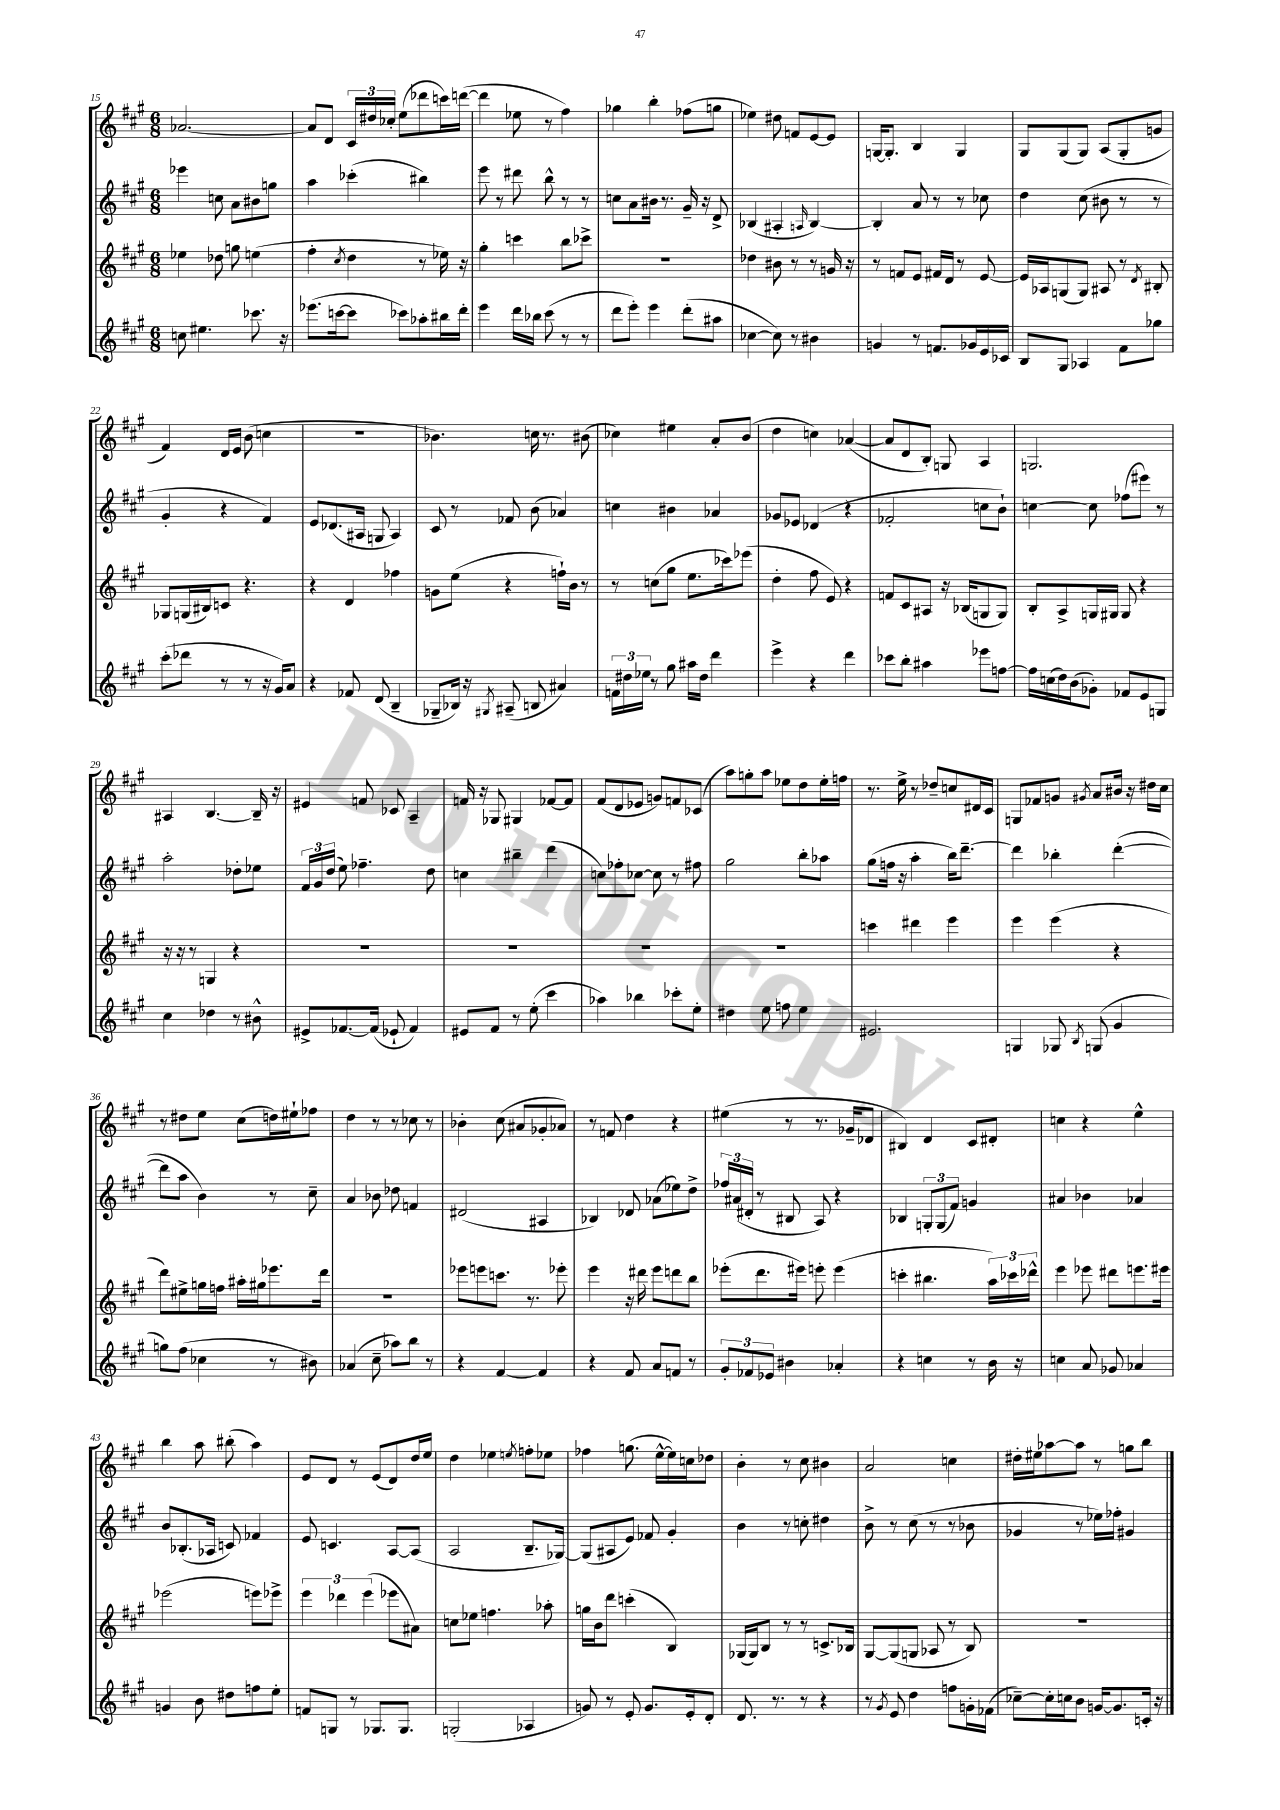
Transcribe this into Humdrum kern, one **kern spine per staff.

**kern	**kern	**kern	**kern
*staff4	*staff3	*staff2	*staff1
*clefG2	*clefG2	*clefG2	*clefG2
*k[f#c#g#]	*k[f#c#g#]	*k[f#c#g#]	*k[f#c#g#]
*M6/8	*M6/8	*M6/8	*M6/8
8cc\	4ee-\	4eee-\	[2.a-/
4.ee#\	.	.	.
.	8dd-\	8cc\	.
.	8gg\	8a\L	.
8.ccc-\	(4ee\	8b#\	.
.	.	8gg\J	.
16r	.	.	.
=	=	=	=
(8.eee-\L	4ff#'\	4aa\	8a-/]L
.	.	.	8d/J
[16ccc\k	.	.	.
.	8qcc#/	.	.
8ccc\]J	4dd\	(4ccc-'\	24c#/LL
.	.	.	24dd#/
.	.	.	24cc-'/JJ
8ccc-\L)	.	.	(8ee\L
8aa-'\	8r	4bb#\)	8ddd-\
16bb#\L	16ee-\)	.	16ccc\L)
16ddd'\JJ	16r	.	([16ddd\JJ
=	=	=	=
4eee\	4gg#'\	8eee\	4ddd\]
.	.	8r	.
16ddd\LL	4ccc\	8ddd#\	8ee-\
16bb-\JJ	.	.	.
(8ccc#\	.	8bb^^\	8r
8r	8bb\L	8r	4ff#\)
8r	8ccc-^\J	8r	.
=	=	=	=
8ddd\L	2.r	8cc\L	4gg-\
8eee'\J)	.	8a\	.
4eee\	.	16b#\Jk	4bb'\
.	.	8.r	.
(8ddd'\L	.	16g#~/	(8ff-\L
.	.	16r	.
8aa#\J	.	8d^/	8gg\J
=	=	=	=
[4cc-\	4dd-\	(4B-/	4ee-\)
8cc-\])	8b#\	4A#'/	8dd#\
8r	8r	.	8f/L
.	.	16qqA/	.
4b#\	8r	[4B-/)	[8e/
.	16g/	.	8e/]J
.	16r	.	.
=	=	=	=
4g/	8r	4B-'/]	[16G/LK
.	.	.	8.G'/]J
.	8f/L	.	.
8r	8e/J	8a/	4B/
8.f/L	16f#/LL	8r	.
.	16d/JJ	.	.
.	8r	8r	4G/
16g-/L	.	.	.
16e/	[8e/	8cc-\	.
16c-/JJ	.	.	.
=	=	=	=
8B/L	16e/]LL	4dd\	8G#/L
.	16A-/J	.	.
8G#/J	(8G/	.	(8G#/
4A-/	8G/J)	(8cc#\	8G#/J)
.	8A#/	8b#\	(8A/L
8f#\L	8r	8r	8G#'/
.	8qd/	.	.
8gg-\J	8B#'/	8r	8g/J
=	=	=	=
(8ccc#'\L	8G-/L	4g#'/	4f#/)
8ddd-\J	(16G/L	.	.
.	16B#/J)	.	.
8r	8c/J	4r	16d/LL
.	.	.	16e/JJ
8r	4.r	.	(8b\
16r	.	4f#/)	4cc\
16g#/LK)	.	.	.
8a/J	.	.	.
=	=	=	=
4r	4r	8e/L	2.r
.	.	(8.d-/	.
8f-/	4d/	.	.
.	.	16A#/Jk	.
(8d/	.	8G/	.
4B~/	4ff-\	4A#/)	.
=	=	=	=
8G-~/L	8g\L	8c#/	4.b-\)
16B-/Jk)	(8ee\J	8r	.
16r	.	.	.
8qG#/	.	.	.
(8A#~/	4r	8f-/	.
8B/	.	(8b\	16cc\
.	.	.	8.r
4a#/)	16ff`\LL)	4a-/)	.
.	16b\JJ	.	.
.	8r	.	(8b#\
=	=	=	=
24f\LL	8r	4cc\	4cc-\)
24dd#\	.	.	.
24ee-\JJ	.	.	.
8r	(8cc\L	.	.
8gg#\	8gg#\J	4b#\	4ee#\
16aa#\LL	8.ee\L	.	.
16dd#\JJ	.	.	.
4ddd\	.	4a-/	8a'/L
.	16ccc-\k)	.	.
.	(8eee-\J	.	(8b/J
=	=	=	=
4eee^\	4dd'\	8g-/L	4dd\
.	.	8e-/J	.
4r	8ff#\	(4d-/	4cc\)
.	8e/)	.	.
4ddd\	4r	4r	([4a-/
=	=	=	=
8ccc-\L	8f/L	2f-'/	8a-/]L
8bb'\J	8c#/	.	8d/
4aa#\	8A#/J	.	8B'/J)
.	16r	.	8G/
.	(16B-/LK	.	.
8eee-\L	8G/	8cc\L	4A/
[8ff\J	8G/J)	8b`\J)	.
=	=	=	=
16ff\]LL	8B'/L	[4cc\	2.G/
(16cc\	.	.	.
16dd\)	8A^/	.	.
(16b\J	.	.	.
8g-'\J)	16G/L	8cc\]	.
.	16G#/JJ	.	.
8f-/L	8G#/	(8ff-\L	.
8e/	4r	8eee#\J)	.
8G/J	.	8r	.
=	=	=	=
4cc#\	16r	2aa'\	4A#/
.	16r	.	.
.	8r	.	.
4dd-\	4G/	.	[4.B/
8r	4r	8dd-'\L	.
8b#^^\	.	8ee-\J	16B~/]
.	.	.	16r
=	=	=	=
8e#^/L	2.r	24f#/LL	4e#/
.	.	24g#/	.
.	.	(24dd/JJ	.
[8.f-/	.	8ee\)	.
.	.	4.ff-~\	8f/
(16f-/]Jk	.	.	.
8e-`/	.	.	8c-/
4f-/)	.	.	4A~/
.	.	8dd\	.
=	=	=	=
8e#/L	2.r	4cc\	16f/
.	.	.	16r
8f#/J	.	.	8G-/
8r	.	4bb#~\	4G#/
(8ee'\	.	.	.
4ccc#\	.	(4ddd\	[8f-/L
.	.	.	8f-/]J
=	=	=	=
4aa-\)	2.r	8cc\L)	(8f#/L
.	.	8ff-'\	8d/
4bb-\	.	[8cc-\J	8e-/J
.	.	8cc-\]	8g/L)
8ccc-'\L	.	8r	8f/
8ee'\J	.	8ff#\	(8c-/J
=	=	=	=
4dd#\	2.r	2gg#\	8aa\L)
.	.	.	8gg'\
8ee\	.	.	8aa\J
8ff\	.	.	8ee-\L
4ee\	.	8bb'\L	8dd\
.	.	8aa-\J	16ee-'\L
.	.	.	16ff\JJ
=	=	=	=
2.e#/	4ccc\	(8gg#\L	8.r
.	.	16ff\Jk	.
.	.	16r	16ee^\
.	4ddd#\	4aa'\	8r
.	.	.	8dd-~/L
.	4eee\	16bb\LK)	8cc/
.	.	[8.ddd~\J	.
.	.	.	16d#/L
.	.	.	16c#/JJ
=	=	=	=
4G/	4eee\	4ddd\]	8G/L
.	.	.	8f-/
8G-/	(4eee\	4bb-'\	8g/J
8qB/	.	.	8qg#/
(8G/	.	.	8a/L
4g#/	4r	([4ddd'\	16b#/Jk
.	.	.	16r
.	.	.	16dd#\LL
.	.	.	16cc#\JJ
=	=	=	=
8gg\L)	8ddd\L)	8ddd\]L	8r
(8ff#\J	8ee#^\	8aa\J	8dd#\L
4cc-\	16gg\L	4b\)	8ee\J
.	16ff\JJ	.	.
.	16aa#'\LL	.	(8cc#\L
.	16gg#\J	.	.
8r	8.eee-\	8r	16dd\L)
.	.	.	16ee#`\J
8b#\)	.	8cc#~\	8ff-\J
.	16ddd\Jk	.	.
=	=	=	=
(4a-/	2.r	4a/	4dd\
8cc#~\	.	8b-\	8r
8aa-\L)	.	8dd-\	8r
8bb\J	.	4f/	8cc-\
8r	.	.	8r
=	=	=	=
4r	8eee-\L	(2d#/	4b-'\
.	8eee\	.	.
[4f#/	8.ccc\J	.	(8cc#\
.	.	.	8a#/L
.	8.r	.	.
4f#/]	.	4A#/	8g-'/
.	8eee-'\	.	8a-/J)
=	=	=	=
4r	4eee\	4B-/)	8r
.	.	.	8f/
8f#/	16r	8d-/	4dd\
.	16ddd#\	.	.
8a/L	8eee\L	(8a-\L	.
8f/J	8ddd\	8ee-\)	4r
8r	8bb\J	8dd^\J	.
=	=	=	=
12g#'/L	(8eee-'\L	24ff-/LL	(4ee#\
.	.	(24a#/	.
12f-/	.	24d#'/JJ	.
.	8.ddd\	8r	.
12e-/J	.	.	.
4b#\	.	8B#/	8r
.	16eee#\Jk)	.	.
.	8eee'\	8A/)	8.r
4a-'/	(4eee\	4r	.
.	.	.	16g-~/LK
.	.	.	8d-/J
=	=	=	=
4r	4ccc'\	4B-/	4B#/)
4cc\	4.bb#\	12G'/L	4d/
.	.	(12G/	.
.	.	12f#/J)	.
8r	.	4g/	8c#/L
16b\	24aa\LL)	.	8d#'/J
.	24ccc-\	.	.
16r	.	.	.
.	24ddd-^^\JJ	.	.
=	=	=	=
4cc\	4eee\	4a#/	4cc\
8a/	8eee-\	4b-\	4r
8g-/	8ddd#\L	.	.
4a-/	8.eee\	4a-/	4ee^^\
.	16eee#\Jk	.	.
=	=	=	=
4g/	(2eee-\	8b/L	4bb\
.	.	(8.B-'/	.
8b\	.	.	8aa\
.	.	16A-/Jk	.
8dd#\L	.	8c/)	(8bb#'\
8ff\	8eee\L)	4f-/	4aa\)
8ee'\J	8eee-^\J	.	.
=	=	=	=
8f/L	6eee\	8e/	8e/L
8G/J	.	4.c/	8d/J
.	6ddd-\	.	.
8r	.	.	8r
.	(6eee\	.	.
8.G-/L	.	.	(8e/L
.	8eee-\L	[8A/L	8d/)
8.G-/J	.	.	.
.	8a#\J)	(8A/]J	16dd/L
.	.	.	16ee/JJ
=	=	=	=
(2G'/	8cc\L	2A/	4dd\
.	8ee-\J	.	.
.	4.ff\	.	4ee-\
.	.	.	8qee/
4A-/	.	8.B~/L	8ff'\L
.	8aa-'\	.	8ee-\J
.	.	[16G-/Jk)	.
=	=	=	=
8g/)	16gg\LL	(8G-/]L	4ff-\
.	16b\J	.	.
8r	8ddd\J	8A#/	.
8e'/	(4ccc'\	8e/J)	(8.gg\
8.g/L	.	8f-/	.
.	.	.	[16ee^^\LL
.	4B/)	4g#'/	16ee\])
16e'/k	.	.	16cc\J
8d'/J	.	.	8dd-\J
=	=	=	=
8.d/	(16G-/LL	4b\	4b'\
.	16G-/J)	.	.
.	8B/J	.	.
8.r	.	.	.
.	8r	8r	8r
8r	8r	8cc'\	8cc#\
4r	8.c^/L	4dd#\	4b#\
.	16B-/Jk	.	.
=	=	=	=
8r	[8G#/L	8b^\	2a/
8qg#/	.	.	.
8e/	(8G#/]	8r	.
4dd\	8G/J	(8cc#\	.
.	8A-/	8r	.
8ff\L	8r	8r	4cc\
16g'\L	8B/)	8b-\	.
(16f-\JJ	.	.	.
=	=	=	=
[8cc-~\L)	2.r	4g-/	16dd#'\LL
.	.	.	16ee#\J
16cc-'\]L	.	.	[8aa-\
16cc\J	.	.	.
8b\J	.	8r	8aa-\]J
[16g/LK	.	16ee-\LL)	8r
8.g/]	.	16ff-'\JJ	.
.	.	4g#/	8gg\L
16c'/Jk	.	.	8bb\J
16r	.	.	.
==	==	==	==
*-	*-	*-	*-
